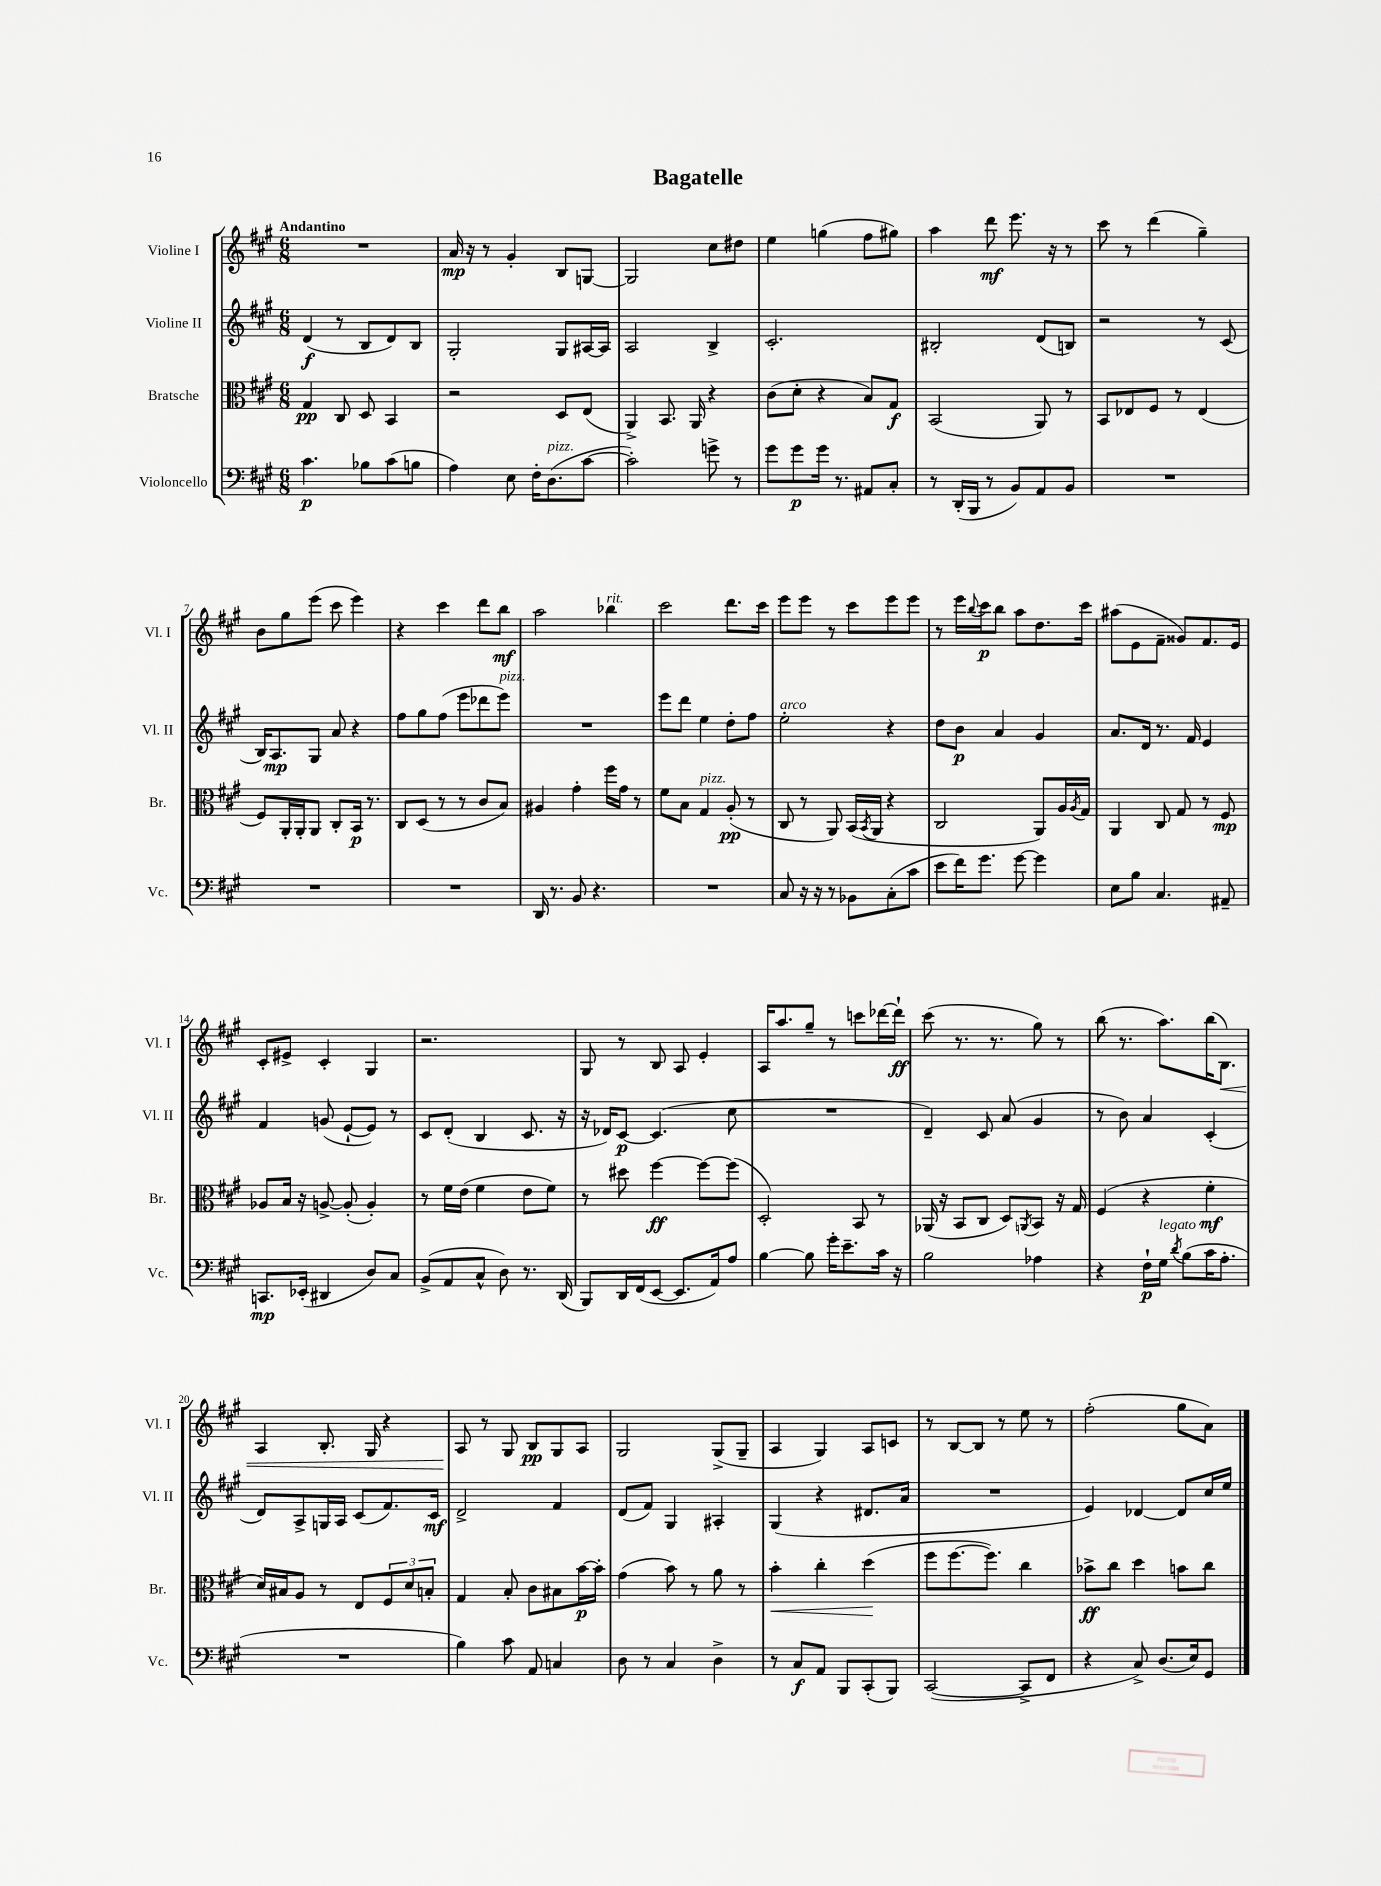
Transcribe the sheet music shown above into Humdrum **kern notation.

**kern	**dynam	**kern	**dynam	**kern	**dynam	**kern	**dynam
*part4	*part4	*part3	*part3	*part2	*part2	*part1	*part1
*staff4	*staff4	*staff3	*staff3	*staff2	*staff2	*staff1	*staff1
*I"Violoncello	*	*I"Bratsche	*	*I"Violine II	*	*I"Violine I	*
*I'Vc.	*	*I'Br.	*	*I'Vl. II	*	*I'Vl. I	*
*clefF4	*	*clefC3	*	*clefG2	*	*clefG2	*
*k[f#c#g#]	*	*k[f#c#g#]	*	*k[f#c#g#]	*	*k[f#c#g#]	*
*M6/8	*	*M6/8	*	*M6/8	*	*M6/8	*
=1	=1	=1	=1	=1	=1	=1	=1
!	!	!	!	!	!	!LO:TX:a:B:t=Andantino	!
4.c#\	p	4G#/	pp	(4d/	f	2.r	.
.	.	8C#/	.	8r	.	.	.
8B-X\L	.	8D/	.	8B/L	.	.	.
(8c#\	.	4BB/	.	8d/)	.	.	.
8Bn\J	.	.	.	8B/J	.	.	.
=2	=2	=2	=2	=2	=2	=2	=2
4A\)	.	2r	.	2G#'/	.	16a/	mp
.	.	.	.	.	.	16r	.
.	.	.	.	.	.	8r	.
8E\	.	.	.	.	.	4g#'/	.
16F#'\KL	.	.	.	.	.	.	.
!LO:TX:a:i:t=pizz.	!	!	!	!	!	!	!
(8.D\	.	.	.	.	.	.	.
.	.	8D/L	.	8G#/L	.	8B/L	.
[8c#\J	.	(8E/J	.	[16A#X/L	.	[8Gn/J	.
.	.	.	.	16A#/JJ]	.	.	.
=3	=3	=3	=3	=3	=3	=3	=3
2c#'\])	.	4AA^/)	.	2A/	.	2G/]	.
.	.	8.BB/	.	.	.	.	.
.	.	16AA/	.	.	.	.	.
8gn^\	.	4r	.	4B^/	.	8cc#\L	.
8r	.	.	.	.	.	8dd#X\J	.
=4	=4	=4	=4	=4	=4	=4	=4
8g#\L	.	(8c#\L	.	2.c#'/	.	4ee\	.
8g#\	p	8d'\J	.	.	.	.	.
16g#\Jk	.	4r	.	.	.	(4ggn\	.
8.r	.	.	.	.	.	.	.
8AA#X/L	.	8B/L)	.	.	.	8ff#\L	.
8C#'/J	.	8G#/J	f	.	.	8gg#X\J)	.
=5	=5	=5	=5	=5	=5	=5	=5
8r	.	(2BB/	.	2B#X'/	.	4aa\	.
(16DD'/LL	.	.	.	.	.	.	.
16BBB/JJ	.	.	.	.	.	.	.
8r	.	.	.	.	.	8ddd\	mf
8BB/L)	.	.	.	.	.	8.eee\	.
8AA/	.	8AA/)	.	(8d/L	.	.	.
.	.	.	.	.	.	16r	.
8BB/J	.	8r	.	8Bn/J)	.	8r	.
=6	=6	=6	=6	=6	=6	=6	=6
2.r	.	8BB/L	.	2r	.	8ccc#\	.
.	.	8E-X/	.	.	.	8r	.
.	.	8F#/J	.	.	.	(4ddd\	.
.	.	8r	.	.	.	.	.
.	.	(4E-/	.	8r	.	4gg#~\)	.
.	.	.	.	(8c#/	.	.	.
!!LO:LB:g=z
=7	=7	=7	=7	=7	=7	=7	=7
2.r	.	8F#/L)	.	16B/KL)	.	8b\L	.
.	.	.	.	8.A/	mp	.	.
.	.	16AA'/L	.	.	.	8gg#\	.
.	.	16AA'/J	.	.	.	.	.
.	.	8AA/J	.	8G#/J	.	(8eee\J	.
.	.	8C#'/L	.	8a/	.	8ccc#\	.
.	.	16BB/Jk	p	4r	.	4eee\)	.
.	.	8.r	.	.	.	.	.
=8	=8	=8	=8	=8	=8	=8	=8
2.r	.	8C#/L	.	8ff#\L	.	4r	.
.	.	(8D/J	.	8gg#\	.	.	.
.	.	8r	.	(8ff#\J	.	4ccc#\	.
.	.	8r	.	8eee\L	.	.	.
.	.	8c#/L	.	8ddd-X\	.	8ddd\L	.
!	!	!	!	!LO:TX:a:i:t=pizz.	!	!	!
.	.	8B/J)	.	8eee\J)	.	8bb\J	mf
=9	=9	=9	=9	=9	=9	=9	=9
16DD/	.	4A#X/	.	2.r	.	2aa\	.
8.r	.	.	.	.	.	.	.
8BB/	.	4g#'\	.	.	.	.	.
4.r	.	.	.	.	.	.	.
!	!	!	!	!	!	!LO:TX:a:i:t=rit.	!
.	.	16ff#\LL	.	.	.	4bb-X\	.
.	.	16g#\JJ	.	.	.	.	.
.	.	8r	.	.	.	.	.
=10	=10	=10	=10	=10	=10	=10	=10
2.r	.	8f#\L	.	8eee\L	.	2ccc#\	.
.	.	8B\J	.	8ddd\J	.	.	.
!	!	!LO:TX:a:i:t=pizz.	!	!	!	!	!
.	.	4G#/	.	4ee\	.	.	.
.	.	(8A'/	pp	8dd'\L	.	8.ddd\L	.
.	.	8r	.	8ff#\J	.	.	.
.	.	.	.	.	.	16ccc#\Jk	.
=11	=11	=11	=11	=11	=11	=11	=11
!	!	!	!	!LO:TX:a:i:t=arco	!	!	!
8C#/	.	8C#/	.	2ee'\	.	8eee\L	.
16r	.	8r	.	.	.	8eee\J	.
16r	.	.	.	.	.	.	.
8r	.	8AA/)	.	.	.	8r	.
8BB-X\L	.	(16BB/LL	.	.	.	8ccc#\L	.
.	.	8qBB/	.	.	.	.	.
.	.	16AA/JJ	.	.	.	.	.
(8C#'\	.	4r	.	4r	.	8eee\	.
8c#\J	.	.	.	.	.	8eee\J	.
=12	=12	=12	=12	=12	=12	=12	=12
8e\L	.	2C#/	.	8dd\L	.	8r	.
16f#\K)	.	.	.	8b\J	p	16eee\LL	.
.	.	.	.	.	.	8qqbb/	.
8.g#\J	.	.	.	.	.	16ccc#\J	p
.	.	.	.	4a/	.	8bb\J	.
[8g#\	.	.	.	.	.	8aa\L	.
4g#\]	.	8AA/L)	.	4g#/	.	8.dd\	.
.	.	16A/L	.	.	.	.	.
.	.	8qA/	.	.	.	.	.
.	.	16G#/JJ	.	.	.	16ccc#\Jk	.
=13	=13	=13	=13	=13	=13	=13	=13
8E\L	.	4AA/	.	8.a/L	.	(8aa#X\L	.
8B\J	.	.	.	.	.	8e\	.
.	.	.	.	16d/Jk	.	.	.
4.C#/	.	8C#/	.	8.r	.	8f#~\J	.
.	.	8G#/	.	.	.	8g##X/L)	.
.	.	.	.	16f#/	.	.	.
.	.	8r	.	4e/	.	8.f#/	.
8AA#X~/	.	8F#/	mp	.	.	.	.
.	.	.	.	.	.	16e/Jk	.
!!LO:LB:g=z
=14	=14	=14	=14	=14	=14	=14	=14
8.CCn/L	mp	8A-X/L	.	4f#/	.	8c#'/L	.
.	.	16B/Jk	.	.	.	8e#X^/J	.
(16EE-X'/Jk	.	16r	.	.	.	.	.
4DD#X/	.	[8An^/	.	(8gn/	.	4c#'/	.
.	.	(8A'/]	.	[8e`/L	.	.	.
8D/L)	.	4A'/)	.	8e/J])	.	4G#/	.
8C#/J	.	.	.	8r	.	.	.
=15	=15	=15	=15	=15	=15	=15	=15
(8BB^/L	.	8r	.	8c#/L	.	2.r	.
8AA/	.	16f#\LL	.	(8d'/J	.	.	.
.	.	(16e\JJ	.	.	.	.	.
8C#^^/J	.	4f#\	.	4B/	.	.	.
8D\)	.	.	.	.	.	.	.
8.r	.	8e\L	.	8.c#/	.	.	.
.	.	8f#\J)	.	.	.	.	.
(16DD/	.	.	.	16r	.	.	.
=16	=16	=16	=16	=16	=16	=16	=16
8BBB/L)	.	8r	.	16r	.	8G#/	.
.	.	.	.	16d-X/KL)	.	.	.
16DD/L	.	8dd#X\	.	[8c#/J	p	8r	.
(16FF#/J	.	.	.	.	.	.	.
[8EE/J	.	[4ff#\	ff	(4.c#/]	.	8B/	.
8.EE/L]	.	.	.	.	.	8A/	.
.	.	8ff#\L_	.	.	.	4e'/	.
16AA/k)	.	.	.	.	.	.	.
8A/J	.	(8ff#\J]	.	8cc#\	.	.	.
=17	=17	=17	=17	=17	=17	=17	=17
[4B\	.	2D'/)	.	2.r	.	16A/KL	.
.	.	.	.	.	.	8.aa/	.
8B\]	.	.	.	.	.	8gg#~/J	.
16g#'\KL	.	.	.	.	.	8r	.
8.e~\	.	.	.	.	.	.	.
.	.	8BB/	.	.	.	8cccn\L	.
16c#\Jk	.	8r	.	.	.	[16ddd-X\L	.
16r	.	.	.	.	.	16ddd-`\JJ]	ff
=18	=18	=18	=18	=18	=18	=18	=18
2B\	.	(16AA-X/	.	4d~/)	.	(8ccc#\	.
.	.	16r	.	.	.	.	.
.	.	8BB/L	.	.	.	8.r	.
.	.	8C#/J	.	8c#/	.	.	.
.	.	.	.	.	.	8.r	.
.	.	8D/L)	.	(8a/	.	.	.
.	.	8qAAn/	.	.	.	.	.
4A-X\	.	8BB/J	.	4g#/	.	8gg#\)	.
.	.	16r	.	.	.	8r	.
.	.	16G#/	.	.	.	.	.
=19	=19	=19	=19	=19	=19	=19	=19
4r	.	(4F#/	.	8r	.	(8bb\	.
.	.	.	.	8b\)	.	8.r	.
16F#`\LL	p	4r	.	4a/	.	.	.
!LO:TX:a:i:t=legato	!	!	!	!	!	!	!
16G#\JJ	.	.	.	.	.	8.aa\L)	.
8qd/	.	.	.	.	.	.	.
(8B\L	.	.	.	.	.	.	.
16c#\K	.	4f#'\	mf	(4c#'/	.	(16bb\K	.
!	!	!	!	!	!	!	!LO:HP:b
8.A'\J	.	.	.	.	.	8.B\J)	<
!!LO:LB:g=z
=20	=20	=20	=20	=20	=20	=20	=20
2.r	.	16d/LL)	.	8d/L)	.	4A/	.
.	.	16B#X/J	.	.	.	.	.
.	.	8A/J	.	8A^/	.	.	.
.	.	8r	.	16Gn/L	.	8.B'/	.
.	.	.	.	16A/JJ	.	.	.
.	.	8E/L	.	(8c#/L	.	.	.
.	.	.	.	.	.	16G#/	.
.	.	12F#/	.	8.f#/)	.	4r	.
.	.	12d/	.	.	.	.	.
.	.	12Bn'/J	.	.	.	.	.
.	.	.	.	16c#/Jk	mf	.	.
=21	=21	=21	=21	=21	=21	=21	=21
4B\)	.	4G#/	.	2d^/	.	8A/	.
.	.	.	.	.	.	8r	[
8c#\	.	8B'/	.	.	.	8G#/	.
8AA/	.	8c#\L	.	.	.	8B/L	pp
4Cn/	.	8B#X\	.	4f#/	.	8G#/	.
.	.	[16b\L	p	.	.	8A/J	.
.	.	16b'\JJ]	.	.	.	.	.
=22	=22	=22	=22	=22	=22	=22	=22
8D\	.	(4g#\	.	(8d/L	.	2G#/	.
8r	.	.	.	8f#/J)	.	.	.
4C#/	.	8b\)	.	4G#/	.	.	.
.	.	8r	.	.	.	.	.
4D^\	.	8a\	.	4A#X'/	.	(8G#^/L	.
.	.	8r	.	.	.	8G#~/J	.
=23	=23	=23	=23	=23	=23	=23	=23
!	!	!	!LO:HP:b	!	!	!	!
8r	.	4b'\	<	(4G#/	.	4A/	.
8C#/L	f	.	.	.	.	.	.
8AA/J	.	4cc#'\	.	4r	.	4G#/)	.
8BBB/L	.	.	.	.	.	.	.
(8CC#'/	.	(4dd\	.	8.d#X/L	.	8A/L	.
8BBB/J)	.	.	.	.	.	8cn/J	.
.	.	.	.	16a/Jk	.	.	.
.	.	.	[	.	.	.	.
=24	=24	=24	=24	=24	=24	=24	=24
([2CC#/	.	8ff#\L	.	2.r	.	8r	.
.	.	[8.ff#\	.	.	.	[8B/L	.
.	.	.	.	.	.	8B/J]	.
.	.	8.ff#\J])	.	.	.	.	.
.	.	.	.	.	.	8r	.
8CC#^/L]	.	4cc#\	.	.	.	8ee\	.
8FF#/J	.	.	.	.	.	8r	.
=25	=25	=25	=25	=25	=25	=25	=25
4r	.	8b-X^\L	ff	4e/)	.	(2ff#'\	.
.	.	8cc#\J	.	.	.	.	.
8C#^/)	.	4dd\	.	[4d-X/	.	.	.
(8.D/L	.	.	.	.	.	.	.
.	.	8bn\L	.	8d-/L]	.	8gg#\L	.
16E/k)	.	.	.	.	.	.	.
8GG#/J	.	8cc#\J	.	16cc#/L	.	8a\J)	.
.	.	.	.	16ee/JJ	.	.	.
==	==	==	==	==	==	==	==
*-	*-	*-	*-	*-	*-	*-	*-
